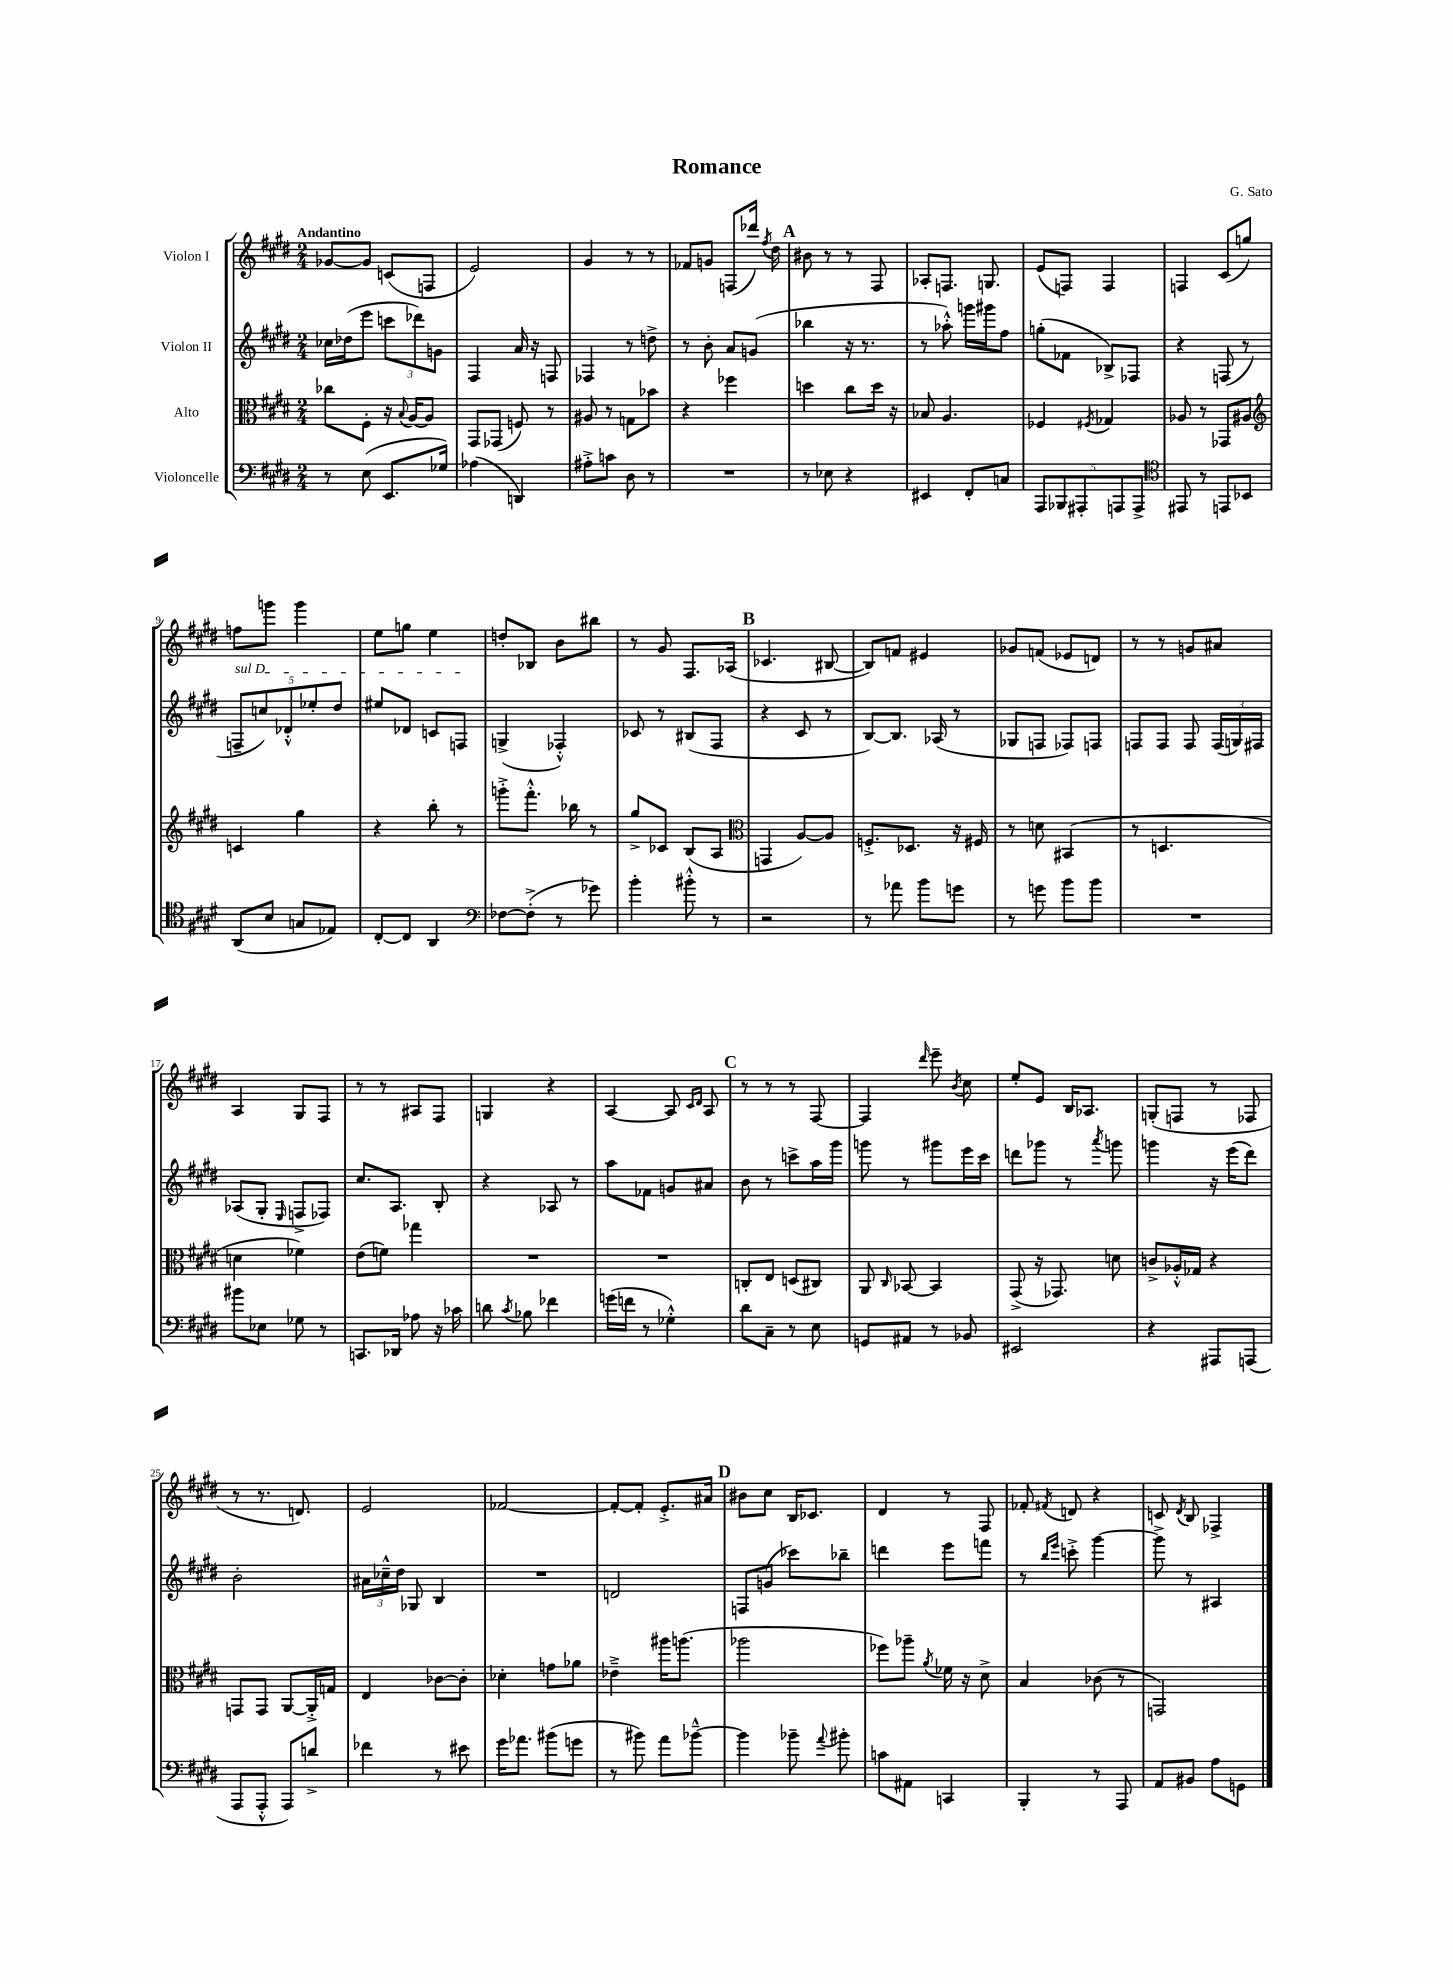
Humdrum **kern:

**kern	**kern	**kern	**kern
*staff4	*staff3	*staff2	*staff1
*clefF4	*clefC3	*clefG2	*clefG2
*k[f#c#g#d#]	*k[f#c#g#d#]	*k[f#c#g#d#]	*k[f#c#g#d#]
*M2/4	*M2/4	*M2/4	*M2/4
8r	8cc-	16cc-	[8g-
.	.	(16dd-	.
(8E	8F#'	8eee	8g-]
8.EE	16r	12ccc	(8c
.	8qqB	.	.
.	[16A	.	.
.	.	12ddd-)	.
.	8A]	.	8F
.	.	12g	.
16G-)	.	.	.
=	=	=	=
(4A-	8GG#	4F#	2e)
.	(8GG-	.	.
4DD)	8F)	16a	.
.	.	16r	.
.	8r	8F	.
=	=	=	=
8A#'^	8A#	4F-	4g#
8c	8r	.	.
8D#	8G	8r	8r
8r	8b-	8dd^	8r
=	=	=	=
2r	4r	8r	8f-
.	.	8b'	8g
.	4ff-	8a	(8F
.	.	(8g	16ddd-)
.	.	.	8qff#
.	.	.	16dd#
=	=	=	=
8r	4dd	4bb-	8b#
8E-	.	.	8r
4r	8cc#	16r	8r
.	.	8.r	.
.	16dd	.	8F#
.	16r	.	.
=	=	=	=
4EE#	8B-	8r	8A-'
.	4.A	8aa-'^^)	8.F
8FF#'	.	16ggg	.
.	.	16ggg#	8.G
8C	.	8ff#	.
=	=	=	=
10AAA	4F-	(8gg'	(8e
10BBB-	.	.	.
.	.	8f-	8F)
10AAA#'	.	.	.
.	8qF#	.	.
.	4G-	8B-^)	4F
10AAA	.	.	.
.	.	8F-	.
10AAA^	.	.	.
=	=	=	=
*clefC4	*	*	*
8EE#	8A-	4r	4F
8r	8r	.	.
8EE	8GG-	(8F	(8c#
8BB-	8A#	8r	8gg)
=	=	=	=
*	*clefG2	*	*
(8AA	4c	10F~	8ff
.	.	10cc)	.
8B	.	.	8ggg
.	.	10d-'^^	.
8G	4gg#	.	4ggg
.	.	10ee-'	.
8E-)	.	.	.
.	.	10dd#	.
=	=	=	=
[8C#'	4r	8ee#	8ee
8C#]	.	8d-	8gg
4AA	8bb'	8c	4ee
.	8r	8F	.
=	=	=	=
*clefF4	*	*	*
[8F-	8ggg'^	(4G^	8dd'
(8F-'^]	8.fff#'^^	.	8B-
8r	.	4F-'^^)	8b
.	16bb-	.	.
8g-)	8r	.	8bb#
=	=	=	=
4b'	8gg#^	8c-	8r
.	8c-	8r	8g#
8b#'^^	(8B	(8B#	8.F#
8r	8A	8F#	.
.	.	.	(16A-
=	=	=	=
*	*clefC3	*	*
2r	4GG	4r	4.c-
.	[8A)	8c#	.
.	8A]	8r	[8B#
=	=	=	=
8r	8.F'^	[8B)	8B#])
8a-	.	8.B]	8f
.	8.D-	.	.
8b	.	.	4e#
.	.	(16A-	.
8g	16r	8r	.
.	16F#	.	.
=	=	=	=
8r	8r	8G-	8g-
8g	8d	8F	(8f
8b	(4BB#	8F-)	8e-
8b	.	8F	8d)
=	=	=	=
2r	8r	8F	8r
.	4.D	8F	8r
.	.	8F	8g
.	.	(24F	8a#
.	.	24G)	.
.	.	24F#	.
=	=	=	=
8b#	4d	(8A-	4A
8E-	.	8G#'	.
.	.	16qqE	.
8G-	4f-)	8F^	8G#
8r	.	8F-)	8F#
=	=	=	=
8.CC	(8e	8.cc#	8r
.	8f)	.	8r
16DD-	.	8.A	.
8A-	4gg-	.	8A#
16r	.	8B'	8F#
16c-	.	.	.
=	=	=	=
8d	2r	4r	4G
8qc#	.	.	.
8B-	.	.	.
4f-	.	8A-	4r
.	.	8r	.
=	=	=	=
(16g	2r	8aa	[4A
16f	.	.	.
8r	.	8f-	.
4G-'^^)	.	8g	8A]
.	.	.	16qqc#
.	.	.	16qqd#
.	.	8a#	8A
=	=	=	=
8d#	8C'	8b	8r
8C#~	8E	8r	8r
8r	(8D	8ccc^	8r
8E	8C#)	16aa	[8F#
.	.	16ggg#	.
=	=	=	=
8GG	8AA	8ggg	4F#]
.	16qqC#	.	.
8AA#	[8BB-	8r	.
.	.	.	16qqddd#
8r	4BB-]	8ggg#	8eee~
.	.	.	8qb
8BB-	.	16eee	8cc#
.	.	16ccc#	.
=	=	=	=
2EE#	(8GG#^	8ddd	8ee'
.	16r	8ggg-	8e
.	8.GG-)	.	.
.	.	8r	16B
.	.	.	8.A-
.	.	8qaaa	.
.	8d	8ggg	.
=	=	=	=
4r	8c^	4ggg	(8G'
.	16A-'^^	.	8F
.	16G-	.	.
8AAA#	4r	16r	8r
.	.	(16eee	.
(8AAA	.	8ddd#)	8F-
=	=	=	=
8AAA	8GG	2b'	8r
8AAA'^^	8GG	.	8.r
8AAA)	[8AA	.	.
.	.	.	8.d)
8d^	16AA'^]	.	.
.	16G	.	.
=	=	=	=
4f-	4E	24a#	2e
.	.	24cc-~^^	.
.	.	24dd#	.
.	.	8G-	.
8r	[8c-	4B	.
8e#	8c-']	.	.
=	=	=	=
16g#	4d-'	2r	[2f-
8.a-	.	.	.
(8b#	8g	.	.
8g	8a-	.	.
=	=	=	=
8r	4e-~^	2d	8f-'_
8b#)	.	.	8f-']
8a	16aa#	.	8.e'^
.	(8.aa	.	.
[8b-~^^	.	.	.
.	.	.	16a#
=	=	=	=
4b-]	2aa-	8F	8b#
.	.	(8g	8cc#
8b-~	.	8ccc-)	16B
.	.	.	8.c-
8qqa	.	.	.
8b#'	.	8bb-~	.
=	=	=	=
8c	8ff-)	4ddd	4d#
8AA#	8aa-~	.	.
.	8qa	.	.
4CC	16f-	8eee	8r
.	16r	.	.
.	8d#^	8fff	8F#
=	=	=	=
4BBB'	4B	8r	8f-'
.	.	16qqbb	.
.	.	16qqeee	8qf#
.	.	8ccc'^	8d
8r	(8c-	[4ggg#	4r
8AAA	8r	.	.
=	=	=	=
8AA	2GG)	8ggg#^]	8c
.	.	.	8qd#
8BB#	.	8r	8B
8A	.	4A#	4F-^
8GG	.	.	.
==	==	==	==
*-	*-	*-	*-
